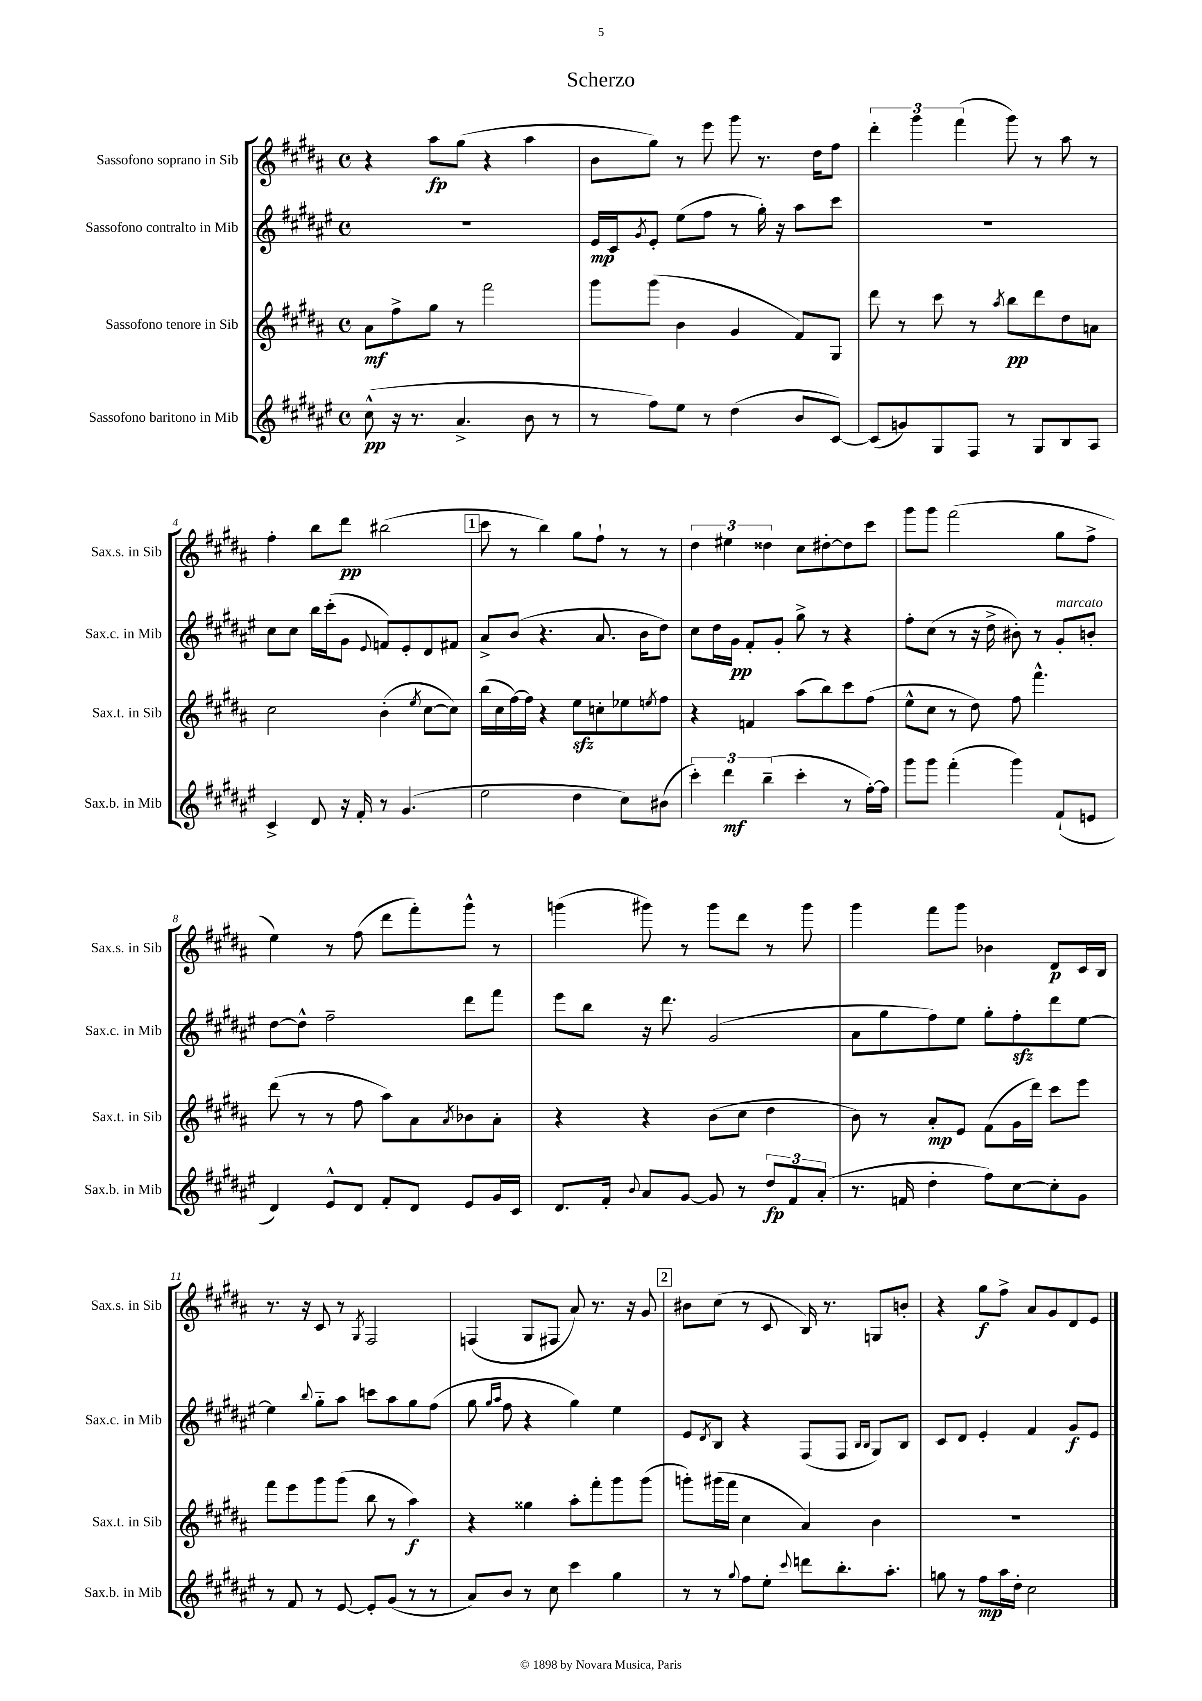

**kern	**dynam	**kern	**dynam	**kern	**dynam	**kern	**dynam
*part4	*part4	*part3	*part3	*part2	*part2	*part1	*part1
*staff4	*staff4	*staff3	*staff3	*staff2	*staff2	*staff1	*staff1
*I"Sassofono baritono in Mib	*	*I"Sassofono tenore in Sib	*	*I"Sassofono contralto in Mib	*	*I"Sassofono soprano in Sib	*
*I'Sax.b. in Mib	*	*I'Sax.t. in Sib	*	*I'Sax.c. in Mib	*	*I'Sax.s. in Sib	*
*clefG2	*	*clefG2	*	*clefG2	*	*clefG2	*
*k[f#c#g#d#a#e#]	*	*k[f#c#g#d#a#]	*	*k[f#c#g#d#a#e#]	*	*k[f#c#g#d#a#]	*
*M4/4	*	*M4/4	*	*M4/4	*	*M4/4	*
*met(c)	*	*met(c)	*	*met(c)	*	*met(c)	*
=1	=1	=1	=1	=1	=1	=1	=1
(8cc#^^\	pp	8a#\L	mf	1r	.	4r	.
16r	.	8ff#^\	.	.	.	.	.
8.r	.	.	.	.	.	.	.
.	.	8gg#\J	.	.	.	8aa#\L	fp
4.a#^/	.	8r	.	.	.	(8gg#\J	.
.	.	2fff#\	.	.	.	4r	.
8b\	.	.	.	.	.	4aa#\	.
8r	.	.	.	.	.	.	.
=2	=2	=2	=2	=2	=2	=2	=2
8r	.	8ggg#\L	.	16e#/LL	mp	8b\L	.
.	.	.	.	16c#/J	.	.	.
.	.	.	.	8qg#/	.	.	.
8ff#\L)	.	(8ggg#\J	.	8e#'/J	.	8gg#\J)	.
8ee#\J	.	4b\	.	(8ee#\L	.	8r	.
8r	.	.	.	8ff#\J	.	8eee\	.
(4dd#\	.	4g#/	.	8r	.	8ggg#\	.
.	.	.	.	16gg#'\)	.	8.r	.
.	.	.	.	16r	.	.	.
8b/L	.	8f#/L)	.	8aa#\L	.	.	.
.	.	.	.	.	.	16dd#\KL	.
[8c#/J)	.	8G#/J	.	8ccc#\J	.	8ff#\J	.
=3	=3	=3	=3	=3	=3	=3	=3
(8c#/L]	.	8ddd#\	.	1r	.	6ddd#'\	.
8gn/)	.	8r	.	.	.	.	.
.	.	.	.	.	.	6ggg#\	.
8G#/	.	8ccc#\	.	.	.	.	.
.	.	.	.	.	.	(6fff#\	.
8F#/J	.	8r	.	.	.	.	.
.	.	8qaa#/	.	.	.	.	.
8r	.	8bb\L	pp	.	.	8ggg#\)	.
8G#/L	.	8ddd#\	.	.	.	8r	.
8B/	.	8dd#\	.	.	.	8aa#\	.
8A#/J	.	8an\J	.	.	.	8r	.
!!LO:LB:g=z
=4	=4	=4	=4	=4	=4	=4	=4
4c#^/	.	2cc#\	.	8cc#\L	.	4ff#'\	.
.	.	.	.	8cc#\J	.	.	.
8d#/	.	.	.	16bb\LL	.	8bb\L	.
.	.	.	.	(16ccc#'\J	.	.	.
16r	.	.	.	8g#\J	.	8ddd#\J	pp
16f#'/	.	.	.	.	.	.	.
.	.	.	.	8qqe#/	.	.	.
8r	.	(4b'\	.	8fn/L)	.	(2bb#X\	.
(4.g#/	.	.	.	8e#'/	.	.	.
.	.	8qee/	.	.	.	.	.
.	.	[8cc#\L	.	8d#/	.	.	.
.	.	8cc#\J])	.	8f#X/J	.	.	.
!!LO:REH:place=s1:t=1
=5	=5	=5	=5	=5	=5	=5	=5
2ee#\	.	(16bb\LL	.	8a#^/L	.	8ccc#\	.
.	.	16cc#\	.	.	.	.	.
.	.	[16ff#\)	.	(8b/J	.	8r	.
.	.	16ff#\JJ]	.	.	.	.	.
.	.	4r	.	4.r	.	4bb\)	.
4dd#\	.	8eezz\L	.	.	.	8gg#\L	.
.	.	8ccn'\	.	8.a#/	.	8ff#`\J	.
8cc#\L)	.	8ee-X\	.	.	.	8r	.
.	.	.	.	16b\KL	.	.	.
.	.	8qeen/	.	.	.	.	.
(8b#X\J	.	8ff#\J	.	8dd#\J)	.	8r	.
=6	=6	=6	=6	=6	=6	=6	=6
6ccc#'\)	.	4r	.	8cc#\L	.	6dd#\	.
.	.	.	.	16dd#\L	.	.	.
6ddd#\	mf	.	.	.	.	6ee#X\	.
.	.	.	.	16g#\JJ	pp	.	.
.	.	4fn/	.	8f#'/L	.	.	.
(6bb~\	.	.	.	.	.	6dd##X\	.
.	.	.	.	8g#'/J	.	.	.
4ccc#'\	.	(8aa#\L	.	8gg#^\	.	8cc#\L	.
.	.	8bb\)	.	8r	.	[8dd#X'\	.
8r	.	8ccc#\	.	4r	.	8dd#\]	.
[16ff#'\LL)	.	(8ff#\J	.	.	.	8ccc#\J	.
16ff#\JJ]	.	.	.	.	.	.	.
=7	=7	=7	=7	=7	=7	=7	=7
8ggg#\L	.	8ee^^\L	.	8ff#'\L	.	8ggg#\L	.
8ggg#\J	.	8cc#\J	.	(8cc#\J	.	8ggg#\J	.
(4fff#'\	.	8r	.	8r	.	(2fff#\	.
.	.	8dd#\)	.	16r	.	.	.
.	.	.	.	16dd#^\	.	.	.
4ggg#\)	.	8ff#\	.	8b#X'\)	.	.	.
.	.	4.fff#^^\	.	8r	.	.	.
!	!	!	!	!LO:TX:a:i:t=marcato	!	!	!
(8f#`/L	.	.	.	8g#'/L	.	8gg#\L	.
8en/J	.	.	.	8bn'/J	.	8ff#^\J	.
!!LO:LB:g=z
=8	=8	=8	=8	=8	=8	=8	=8
4d#/)	.	(8ddd#\	.	[8dd#\L	.	4ee\)	.
.	.	8r	.	8dd#^^\J]	.	.	.
8e#^^/L	.	8r	.	2ff#~\	.	8r	.
8d#/J	.	8ff#\	.	.	.	(8ff#\	.
8f#'/L	.	8aa#\L)	.	.	.	8ddd#\L	.
8d#/J	.	8a#\	.	.	.	8fff#'\)	.
.	.	8qa#/	.	.	.	.	.
8e#/L	.	8b-X\	.	8ddd#\L	.	8ggg#^^\J	.
16g#/L	.	8a#'\J	.	8fff#\J	.	8r	.
16c#/JJ	.	.	.	.	.	.	.
=9	=9	=9	=9	=9	=9	=9	=9
8.d#/L	.	4r	.	8eee#\L	.	(4gggn\	.
.	.	.	.	8bb\J	.	.	.
16f#'/Jk	.	.	.	.	.	.	.
8qqb/	.	.	.	.	.	.	.
8a#/L	.	4r	.	16r	.	8ggg#X\)	.
.	.	.	.	8.ddd#\	.	.	.
[8g#/J	.	.	.	.	.	8r	.
8g#/]	.	(8b\L	.	(2g#/	.	8ggg#\L	.
8r	.	8cc#\J	.	.	.	8ddd#\J	.
12dd#/L	fp	4dd#\	.	.	.	8r	.
12f#/	.	.	.	.	.	.	.
.	.	.	.	.	.	8ggg#\	.
(12a#'/J	.	.	.	.	.	.	.
=10	=10	=10	=10	=10	=10	=10	=10
8.r	.	8b\)	.	8a#\L	.	4ggg#\	.
.	.	8r	.	8gg#\	.	.	.
16fn/	.	.	.	.	.	.	.
4dd#'\	.	8a#'/L	mp	8ff#\)	.	8fff#\L	.
.	.	8e/J	.	8ee#\J	.	8ggg#\J	.
8ff#\L)	.	(8f#\L	.	8gg#'\L	.	4b-X\	.
[8cc#\	.	16g#\L	.	8ff#zz'\	.	.	.
.	.	16ddd#\JJ)	.	.	.	.	.
8cc#'\]	.	8ccc#\L	.	8ddd#\	.	8d#/L	p
8g#\J	.	8eee\J	.	[8ee#\J	.	16c#/L	.
.	.	.	.	.	.	16B/JJ	.
!!LO:LB:g=z
=11	=11	=11	=11	=11	=11	=11	=11
8r	.	8fff#\L	.	4ee#\]	.	8.r	.
8f#/	.	8eee\	.	.	.	.	.
.	.	.	.	.	.	16r	.
.	.	.	.	8qqbb/	.	.	.
8r	.	8ggg#\	.	8gg#\L	.	8c#/	.
[8e#/	.	(8ggg#\J	.	8aa#\J	.	8r	.
.	.	.	.	.	.	8qG#/	.
8e#'/L]	.	8bb\	.	8cccn\L	.	2F#/	.
(8g#/J	.	8r	.	8aa#\	.	.	.
8r	.	4aa#\)	f	8gg#\	.	.	.
8r	.	.	.	(8ff#\J	.	.	.
=12	=12	=12	=12	=12	=12	=12	=12
8a#/L)	.	4r	.	8gg#\	.	(4Fn/	.
.	.	.	.	16qqgg#/LL	.	.	.
.	.	.	.	16qqaa#/JJ	.	.	.
8b/J	.	.	.	8ff#\	.	.	.
8r	.	4gg##X\	.	4r	.	8G#/L	.
8cc#\	.	.	.	.	.	8F#X/J	.
4ccc#\	.	8aa#'\L	.	4gg#\)	.	8a#/)	.
.	.	8fff#'\	.	.	.	8.r	.
4gg#\	.	8ggg#\	.	4ee#\	.	.	.
.	.	.	.	.	.	16r	.
.	.	(8ggg#\J	.	.	.	8g#/	.
!!LO:REH:place=s1:t=2
=13	=13	=13	=13	=13	=13	=13	=13
8r	.	8gggn'\L)	.	8e#/L	.	8b#X\L	.
.	.	.	.	8qd#/	.	.	.
8r	.	(16ggg#X\L	.	8B/J	.	(8cc#\J	.
.	.	16fff#\JJ	.	.	.	.	.
8qqgg#/	.	.	.	.	.	.	.
8ff#\L	.	4cc#\	.	4r	.	8r	.
8ee#'\J	.	.	.	.	.	8c#/	.
8qqccc#/	.	.	.	.	.	.	.
8dddn\L	.	4a#/)	.	(8F#/L	.	16B/)	.
.	.	.	.	.	.	8.r	.
8.bb'\	.	.	.	8F#/J	.	.	.
.	.	.	.	16qqB/LL	.	.	.
.	.	.	.	16qqB/JJ	.	.	.
.	.	4b\	.	8G#/L)	.	8Gn/L	.
8.aa#'\J	.	.	.	.	.	.	.
.	.	.	.	8B/J	.	8bn'/J	.
=14	=14	=14	=14	=14	=14	=14	=14
8ggn\	.	1r	.	8c#/L	.	4r	.
8r	.	.	.	8d#/J	.	.	.
8ff#\L	mp	.	.	4e#'/	.	8gg#\L	f
16aa#\L	.	.	.	.	.	8ff#^\J	.
16dd#'\JJ	.	.	.	.	.	.	.
2cc#\	.	.	.	4f#/	.	8a#/L	.
.	.	.	.	.	.	8g#/	.
.	.	.	.	8g#/L	f	8d#/	.
.	.	.	.	8e#/J	.	8e/J	.
==	==	==	==	==	==	==	==
*-	*-	*-	*-	*-	*-	*-	*-
